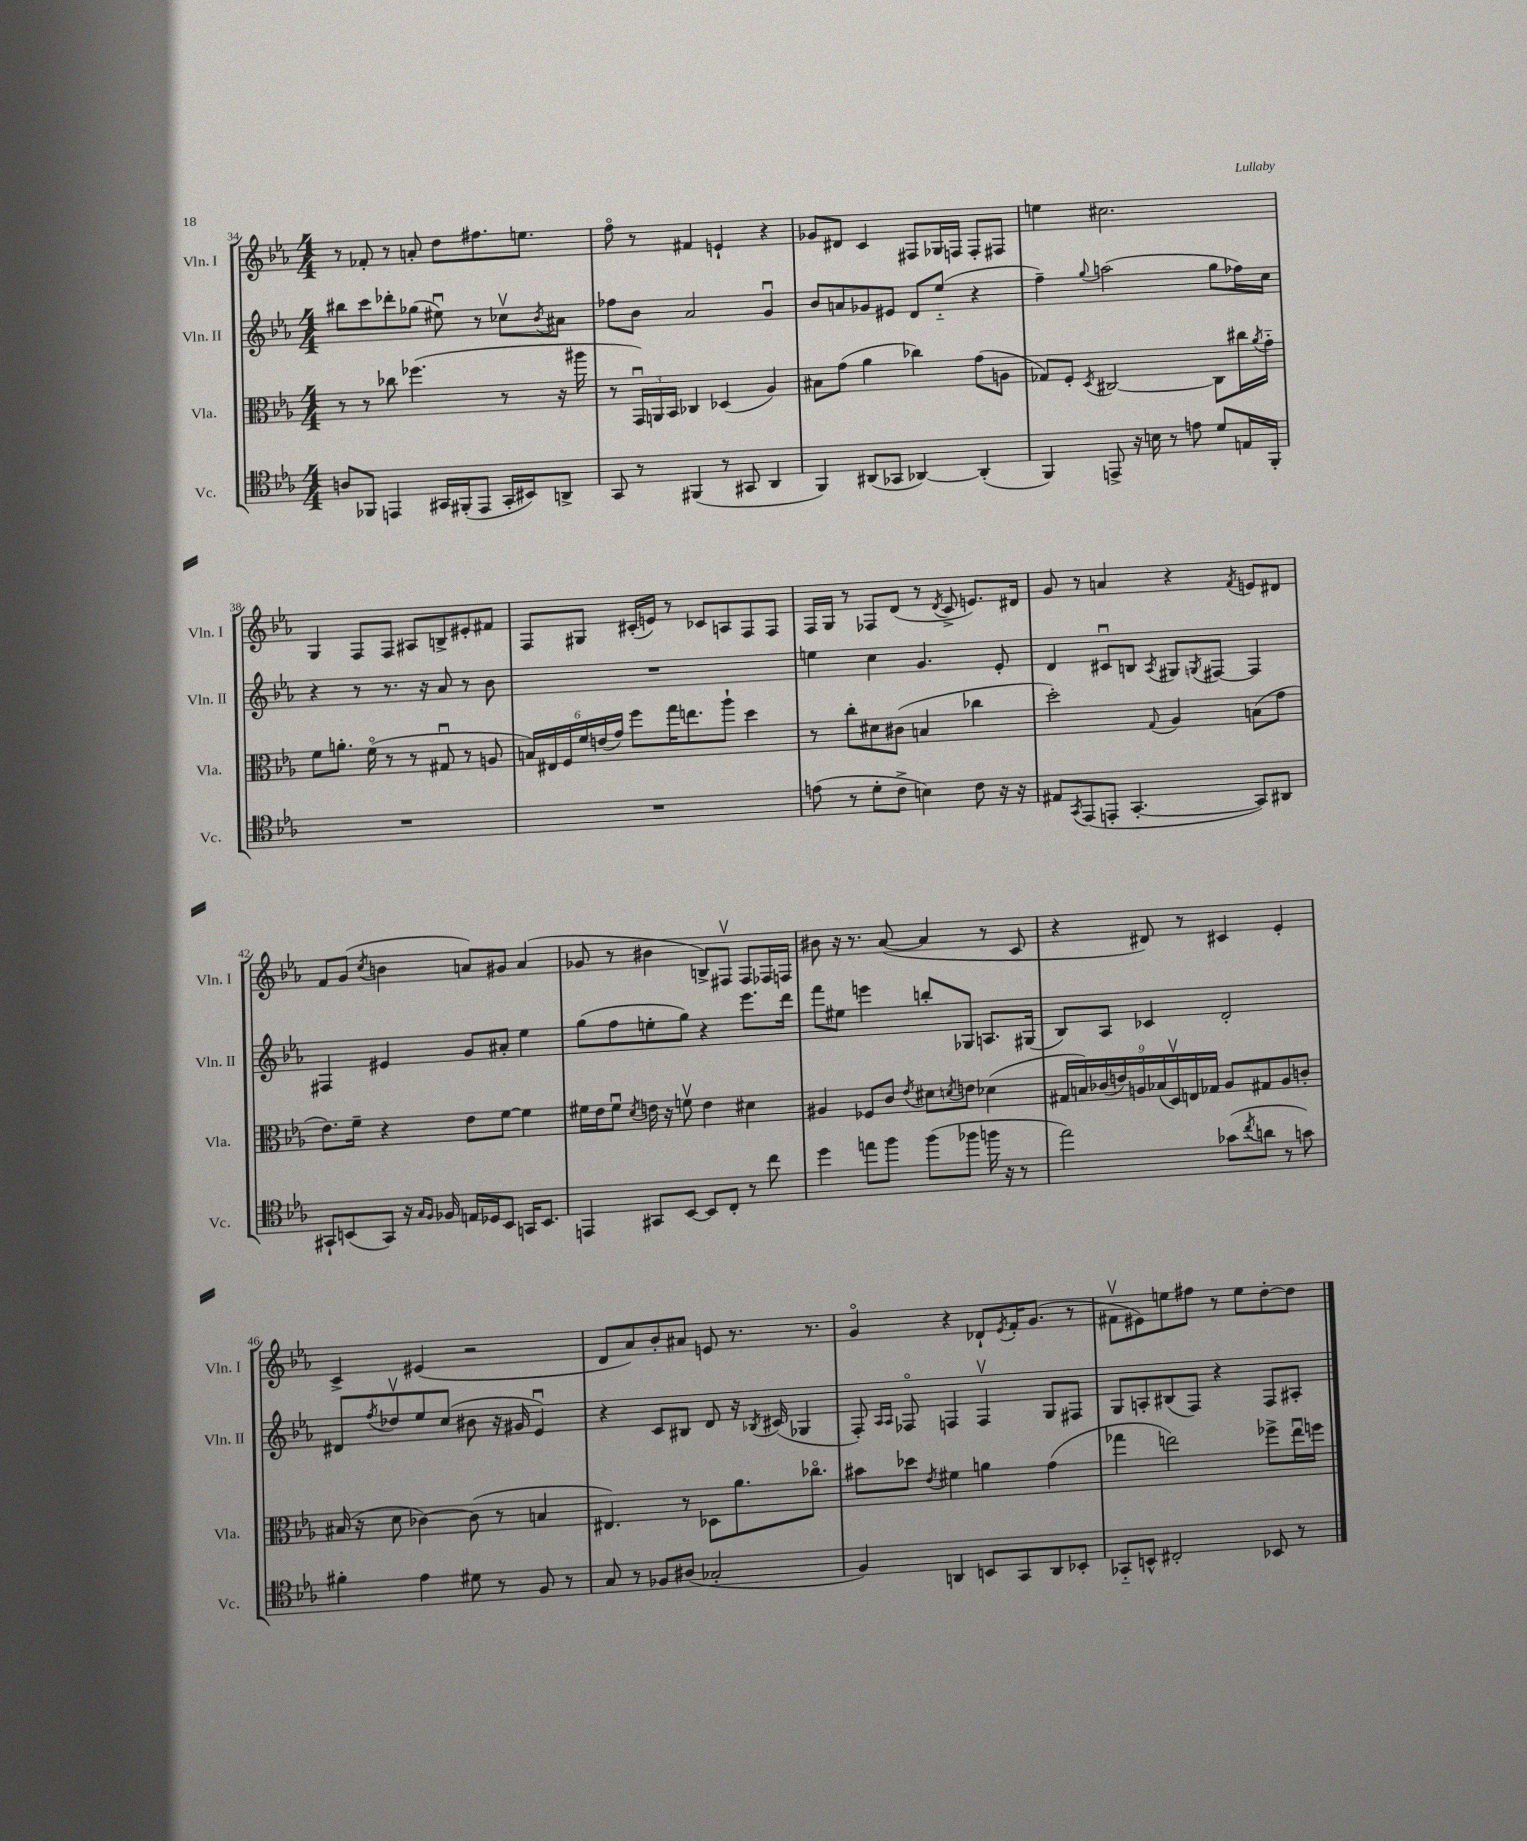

**kern	**kern	**kern	**kern
*staff4	*staff3	*staff2	*staff1
*clefC4	*clefC3	*clefG2	*clefG2
*k[b-e-a-]	*k[b-e-a-]	*k[b-e-a-]	*k[b-e-a-]
*M4/4	*M4/4	*M4/4	*M4/4
8A/L	8r	8bb#\L	8r
8FF-/J	8r	8ccc\	8f-'/
4EE/	8cc-\	8ddd-'\	8r
.	(4.ff-\	(8gg-\J	8a'/
16GG#/LL	.	8ee#u\)	8dd\L
(16FF#'/J	.	.	.
8EE/J	.	8r	8.ff#\
16GG#'/LL	8r	8cc-v\L	.
16BB#/J)	.	.	8.ee\J
.	.	8qb-/	.
8AA^/J	16r	8a#\J	.
.	16aa#\	.	.
=	=	=	=
8GG/	8r	8ff-\L	8ffo\
8r	24GGu/LL)	8b-\J	8r
.	24AA/	.	.
.	24BB-/JJ	.	.
(4FF#/	4C-/	2a-/	4f#/
8r	(4D-/	.	4e`/
8GG#/	.	.	.
4AA-/	4A-/)	4gu/	4r
=	=	=	=
4FF/)	8B#\L	8b-/L	8g-/L
.	(8g\J	8a/	8d#/J
(8AA#/L	4a-\	8g-/	4c/
8GG-/J	.	8e#/J	.
[4AA-/)	4cc-\)	8d/L	8F#/L
.	.	(8ee-'~/J	16G-/L
.	.	.	16F/JJ
(4AA-'/]	(8g\L	4r	8F'/L
.	8A\J	.	8F#/J
=	=	=	=
4FF/)	8G-/L)	4ff~\)	4ee\
.	8F'/J	.	.
.	8qD/	8qqgg/	.
8EE^/	[2C#/	(2aa\	2.cc#\
16r	.	.	.
16B\	.	.	.
8r	.	.	.
8e\	.	.	.
8d/L	8C#\]L	8gg\L	.
16E/L	16cc#\L	16ff-\L)	.
.	8qa-/	.	.
16FF'/JJ	16g'~\JJ	16cc\JJ	.
=	=	=	=
1r	8f\L	4r	4G/
.	8.a'\J	.	.
.	.	8r	8F/L
.	(16fo\	.	.
.	8r	8.r	8F/J
.	8r	.	8A#/L
.	.	16r	.
.	8G#u/	8a-/	8B^/
.	8r	8r	8e#'/
.	8A/	8b-\	8f#/J
=	=	=	=
1r	24B/LL)	1r	8F/L
.	24E#/	.	.
.	24F/	.	.
.	24f/	.	8G#/J
.	(24e/	.	.
.	24g/JJ)	.	.
.	8ff\L	.	(16c#'/LL
.	.	.	16e/JJ)
.	16gg\K	.	8r
.	8.ee\	.	.
.	.	.	8c-/L
.	8aa-`\J	.	8A/
.	4dd\	.	8F/
.	.	.	8F/J
=	=	=	=
(8e\	8r	4ee\	16F/LL
.	.	.	16G/JJ
8r	8cc'\L	.	8r
8d'\L	8d#\	4cc\	8F-/L
8c^\J	(8c#\J	.	(8d/J
4B\)	4B/	4.g/	8r
.	.	.	8qd/
.	.	.	8c^/
8c\	4cc-\	.	8.e/L)
16r	.	8e-'/	.
16r	.	.	16d#/Jk
=	=	=	=
8E#/L	2dd'\)	4d/	8g/
8qGG/	.	.	.
(8EE-/	.	.	8r
8EE'/J	.	8c#u/L	4a/
[4.GG'/	.	8B/J	.
.	8qqG/	8qA-/	.
.	4A-/	8G#/L	4r
.	.	8qG/	.
.	.	[8F#/J	.
.	.	.	8qf/
8GG/]L)	(8B\L	4F#/]	8e/L
8AA#/J	8g\J	.	8d#/J
=	=	=	=
8GG#`/L	8.e-\L)	4F#/	8f/L
(8BB/	.	.	(8g/J
.	16f~\Jk	.	.
.	.	.	8qcc/
8GG#/J)	4r	4e#/	4b\
16r	.	.	.
16qqG/LL	.	.	.
16qqF/JJ	.	.	.
16F-/	.	.	.
16E/LL	8e-\L	8g/L	8a/L)
16D-/J	.	.	.
8BB/J	[8f\J	8a#'/J	8g#/J
16GG/LK	4f\]	4ee-\	(4a/
8.BB/J	.	.	.
=	=	=	=
4EE/	16f#\LL	(8gg\L	8g-/
.	16e-\J	.	.
.	8f#u\J	8ff\	8r
.	8qd/	.	.
8GG#/L	16e\	8ee'\	4b#\
.	16r	.	.
[8BB-/J	8fv\	8gg\J)	.
8BB-/]L	4e\	4r	8B^/L)
8C'/J	.	.	8F#v/J
8r	4d#\	8.eee-\L	8F#/L
8cc\	.	.	16F-/L
.	.	16ddd\Jk	16F/JJ
=	=	=	=
4dd\	4A#/	8fff\L	8b#\
.	.	8ee#\J	16r
.	.	.	8.r
8ee\L	8F-/L	4eee\	.
8ff\J	8c/J	.	([8a-/
.	8qe-/	.	.
(8ff\L	8d#\L	8bb'/L	4a-/]
.	8qd/	.	.
8ff-\J	8e\J	8G-/J	.
16ff\	(4d-\	8.A/L	8r
16r	.	.	.
8r	.	.	8c/
.	.	(16G#/Jk	.
=	=	=	=
2ee-\)	18G#/LL	8B-/L)	4r
.	18B/)	.	.
.	(18c-/	.	.
.	.	8A-/J	.
.	18e/)	.	.
.	18A/	.	.
.	.	4c-/	8d#/)
.	(18B-/	.	.
.	18Dv/)	.	.
.	.	.	8r
.	18E/	.	.
.	18G-/JJ	.	.
(8g-\L	8A/L	2d'/	4c#/
8qcc/	.	.	.
8a\J	8G#/	.	.
8r	8A/	.	4e-'/
8g\)	8c'/J	.	.
=	=	=	=
4f#'\	(16B#/	8d#/L	4c^/
.	16r	.	.
.	.	8qff/	.
.	8d\	8dd-v/	.
4e-\	[4c-\)	8ee-/	(4e#/
.	.	(8cc/J	.
8d#\	(8c-\]	8b#\	2r
8r	8r	16r	.
.	.	16g#/	.
8F/	4B/	4e-u/)	.
8r	.	.	.
=	=	=	=
8G/	4.E#/)	4r	8d/L
8r	.	.	8a-/)
8F-/L	.	8c/L	8b-'/
(8A#/J	8r	8B#/J	8a#/J
2G-'/	8D-\L	8d/	8e/
.	8.a-\	16r	8.r
.	.	8qB-/	.
.	.	(16c#/	.
.	.	4G-/	.
.	8.cc-o\J	.	8.r
=	=	=	=
4F/)	8b#\L	8F'/)	4go/
.	.	16qqA-/LL	.
.	.	16qqA-/JJ	.
.	8dd-\J	8F-o/	.
.	8qe-/	.	.
4AA/	4f#\	4F/	4r
8BB/L	4a\	4Fv/	8d-`/L
.	.	.	8qe-/
8GG/	.	.	16f'/K
.	.	.	(8.g/J
8AA/	(4g\	8G/L	.
8BB-'/J	.	8F#/J	8r
=	=	=	=
8GG-'~/L	4gg-\	8G/L	8f#v\L
8BB^^/J	.	8A'/	8e#\)
2C#'/	2ee\)	(8B#/	8ee\
.	.	8F/J)	8ff#\J
.	.	4r	8r
.	.	.	8ee\L
8BB-/	8ff-^\L	8F/L	[8dd'\
8r	16eeu\L	8A#'/J	8dd\]J
.	16ff\JJ	.	.
==	==	==	==
*-	*-	*-	*-
